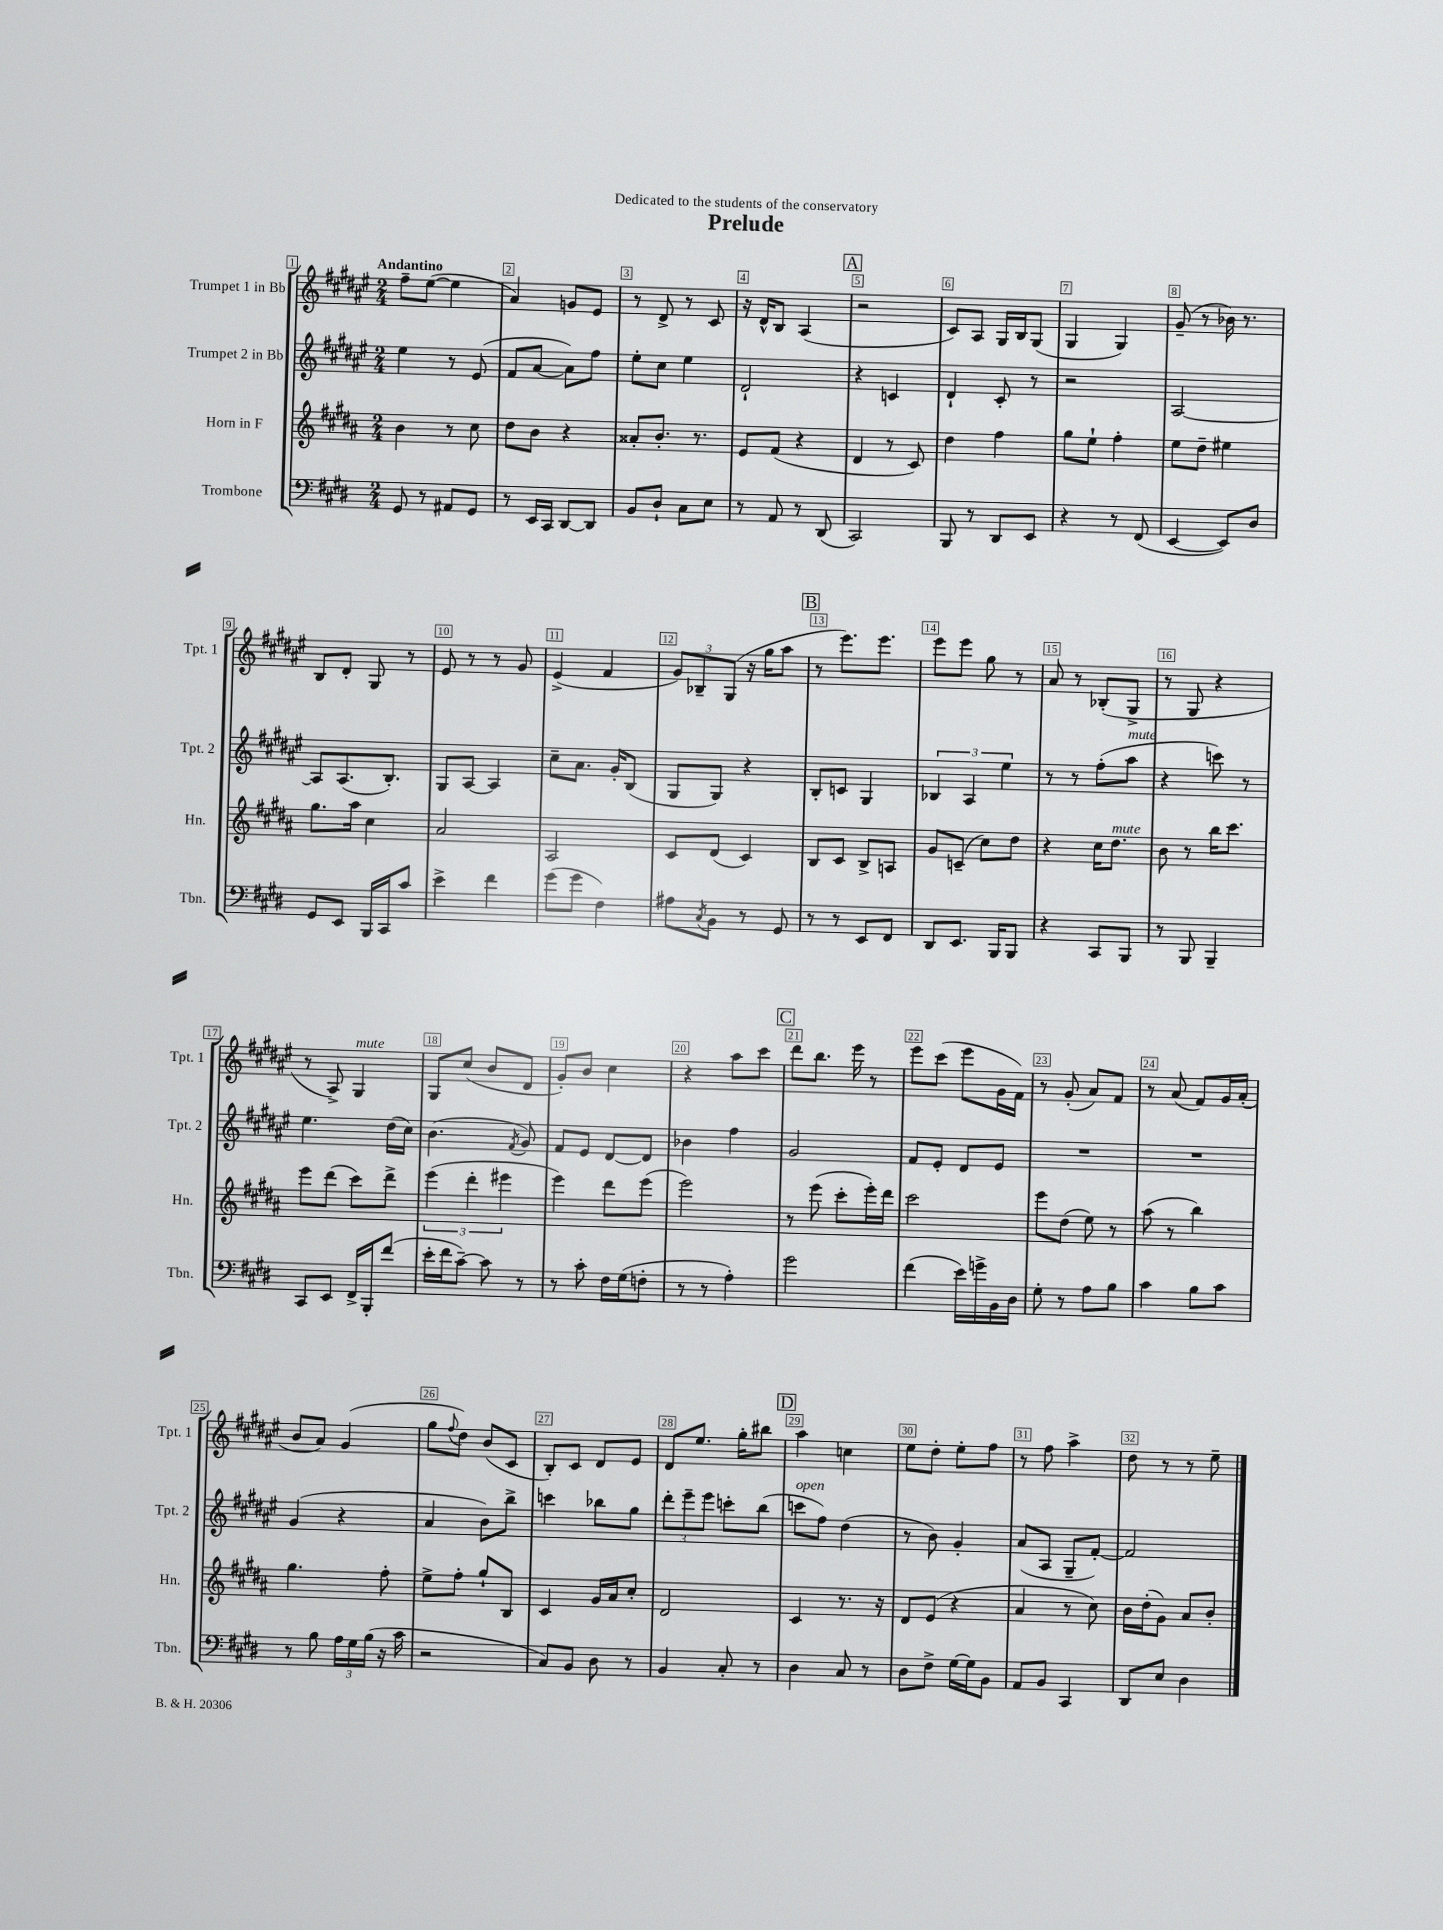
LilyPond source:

\header { title = "Prelude" dedication = "Dedicated to the students of the conservatory" }
<<
\new StaffGroup <<
\new Staff = "s0" \with { instrumentName = "Trumpet 1 in Bb" shortInstrumentName = "Tpt. 1" } {
    \clef treble \key fis \major \numericTimeSignature \time 2/4 \tempo "Andantino"
    fis''8-- eis''8~( eis''4 |
    ais'4) g'8 eis'8 |
    r8 dis'8-> r8 cis'8 |
    r16 dis'16-^ b8 ais4( |
    \mark \markup { \box "A" } r2 |
    cis'8) ais8 gis16 b16 gis8( |
    gis4 gis4) |
    gis'8--( r8 bes'16) r8. |
    b8 dis'8-. gis8 r8 |
    eis'8 r8 r8 gis'8 |
    eis'4->( fis'4 |
    \tuplet 3/2 { gis'8) bes8-- gis8( } r16 gis''16 ais''8 |
    \mark \markup { \box "B" } r8 eis'''8.) eis'''8. |
    eis'''8 eis'''8 gis''8 r8 |
    ais'8 r8 bes8-.( gis8-> |
    r8 gis8 r4 |
    r8 ais8->) gis4^\markup { \italic "mute" } |
    gis8 cis''8( b'8 dis'8 |
    gis'8-.) b'8 cis''4 |
    r4 ais''8 cis'''8 |
    \mark \markup { \box "C" } dis'''8 b''8. eis'''16 r8 |
    eis'''8 cis'''8( eis'''8 gis'16 fis'16) |
    r8 gis'8-.( ais'8) fis'8 |
    r8 ais'8( fis'8) gis'16 ais'16-.( |
    b'8 ais'8) gis'4( |
    gis''8 \appoggiatura { fis''8 } dis''8) b'8( cis'8 |
    b8-.) cis'8 dis'8 eis'8 |
    dis'8 eis''8. gis''16-. bis''8 |
    \mark \markup { \box "D" } ais''4 c''4 |
    eis''8 dis''8-. eis''8-. fis''8 |
    r8 fis''8 ais''4-> |
    dis''8 r8 r8 eis''8-- \bar "|." |
}
\new Staff = "s1" \with { instrumentName = "Trumpet 2 in Bb" shortInstrumentName = "Tpt. 2" } {
    \clef treble \key fis \major \numericTimeSignature \time 2/4
    eis''4 r8 eis'8( |
    fis'8 ais'8~ ais'8) fis''8 |
    eis''8-. cis''8 eis''4 |
    dis'2-! |
    \mark \markup { \box "A" } r4 c'4 |
    dis'4-! cis'8-. r8 |
    r2 |
    ais2~ |
    ais8 ais8.( b8.-.) |
    gis8 ais8~ ais4 |
    cis''8-- ais'8. gis'16-. b8( |
    gis8 gis8) r4 |
    \mark \markup { \box "B" } b8-. c'8 gis4 |
    \tuplet 3/2 { bes4 ais4 eis''4 } |
    r8 r8 fis''8-.( ais''8^\markup { \italic "mute" } |
    r4 c'''8) r8 |
    eis''4. dis''16( cis''16) |
    b'4.( \acciaccatura { fis'8 } gis'8) |
    fis'8 eis'8 dis'8~ dis'8 |
    bes'4 fis''4 |
    \mark \markup { \box "C" } gis'2 |
    fis'8 eis'8-. dis'8 eis'8 |
    R2 |
    R2 |
    gis'4( r4 |
    ais'4 b'8) b''8-> |
    c'''4 bes''8 gis''8 |
    \tuplet 3/2 { dis'''8-. eis'''8-- eis'''8 } c'''8-. b''8( |
    \mark \markup { \box "D" } c'''8^\markup { \italic "open" } fis''8) dis''4( |
    r8 b'8) gis'4-. |
    ais'8( ais8 gis8-- fis'8~-.) |
    fis'2 \bar "|." |
}
\new Staff = "s2" \with { instrumentName = "Horn in F" shortInstrumentName = "Hn." } {
    \clef treble \key b \major \numericTimeSignature \time 2/4
    b'4 r8 cis''8 |
    dis''8 b'8 r4 |
    aisis'8-. b'8.-. r8. |
    e'8 fis'8( r4 |
    \mark \markup { \box "A" } dis'4 r8 cis'8) |
    dis''4 fis''4 |
    gis''8 e''8-! fis''4-. |
    e''8 dis''8-- eis''4 |
    gis''8. ais''16 cis''4 |
    ais'2 |
    ais2 |
    cis'8 dis'8( cis'4) |
    \mark \markup { \box "B" } b8 cis'8 b8-> a8 |
    gis'8 c'8--( cis''8) dis''8 |
    r4 cis''16 dis''8.^\markup { \italic "mute" } |
    b'8 r8 b''16 cis'''8. |
    e'''8 dis'''8( cis'''8) dis'''8-> |
    \tuplet 3/2 { e'''4( dis'''4-. eis'''4 } |
    e'''4) dis'''8 e'''8( |
    e'''2) |
    \mark \markup { \box "C" } r8 e'''8( cis'''8-. e'''16-.) dis'''16 |
    cis'''2 |
    e'''8 dis''8( e''8) r8 |
    ais''8( r8 b''4) |
    gis''4. fis''8-. |
    e''8-> fis''8-. gis''8-! b8 |
    cis'4 gis'16 ais'16 cis''8-. |
    dis'2 |
    \mark \markup { \box "D" } cis'4 r8. r16 |
    dis'8 e'8( r4 |
    ais'4 r8 cis''8) |
    b'16 dis''16-.( gis'8) ais'8 b'8-. \bar "|." |
}
\new Staff = "s3" \with { instrumentName = "Trombone" shortInstrumentName = "Tbn." } {
    \clef bass \key e \major \numericTimeSignature \time 2/4
    gis,8 r8 ais,8 gis,8 |
    r8 e,16 cis,16 dis,8~ dis,8 |
    b,8 dis8-! cis8 e8 |
    r8 a,8 r8 dis,8( |
    \mark \markup { \box "A" } cis,2) |
    b,,8 r8 dis,8 e,8 |
    r4 r8 fis,8( |
    e,4~ e,8) dis8 |
    gis,8 e,8 b,,16 cis,16 cis'8 |
    e'4-> fis'4 |
    gis'8( gis'8 fis4) |
    ais8 \acciaccatura { cis8 } b,8 r8 gis,8 |
    \mark \markup { \box "B" } r8 r8 e,8 fis,8 |
    dis,8 e,8. b,,16 b,,8 |
    r4 cis,8 b,,8 |
    r8 b,,8 b,,4-- |
    cis,8 e,8 fis,16-> b,,16-. fis'8( |
    e'16-. fis'16 cis'8~--) cis'8 r8 |
    r8 cis'8-. fis16 gis16( f8-. |
    r8 r8 a4-.) |
    \mark \markup { \box "C" } gis'2 |
    fis'4( e'16) g'16-> b,16 dis16 |
    gis8-. r8 a8 b8 |
    cis'4 b8 cis'8 |
    r8 b8 \tuplet 3/2 { a16 gis16 b16( } r16 cis'16 |
    r2 |
    cis8) b,8 dis8 r8 |
    b,4 cis8-. r8 |
    \mark \markup { \box "D" } dis4 cis8 r8 |
    dis8 fis8-> gis16~ gis16 b,8 |
    a,8 b,8 cis,4 |
    dis,8 e8 dis4 \bar "|." |
}
>>
>>
\layout { \context { \Score \override BarNumber.break-visibility = ##(#f #t #t) barNumberVisibility = #all-bar-numbers-visible \override BarNumber.stencil = #(make-stencil-boxer 0.1 0.3 ly:text-interface::print) } }
